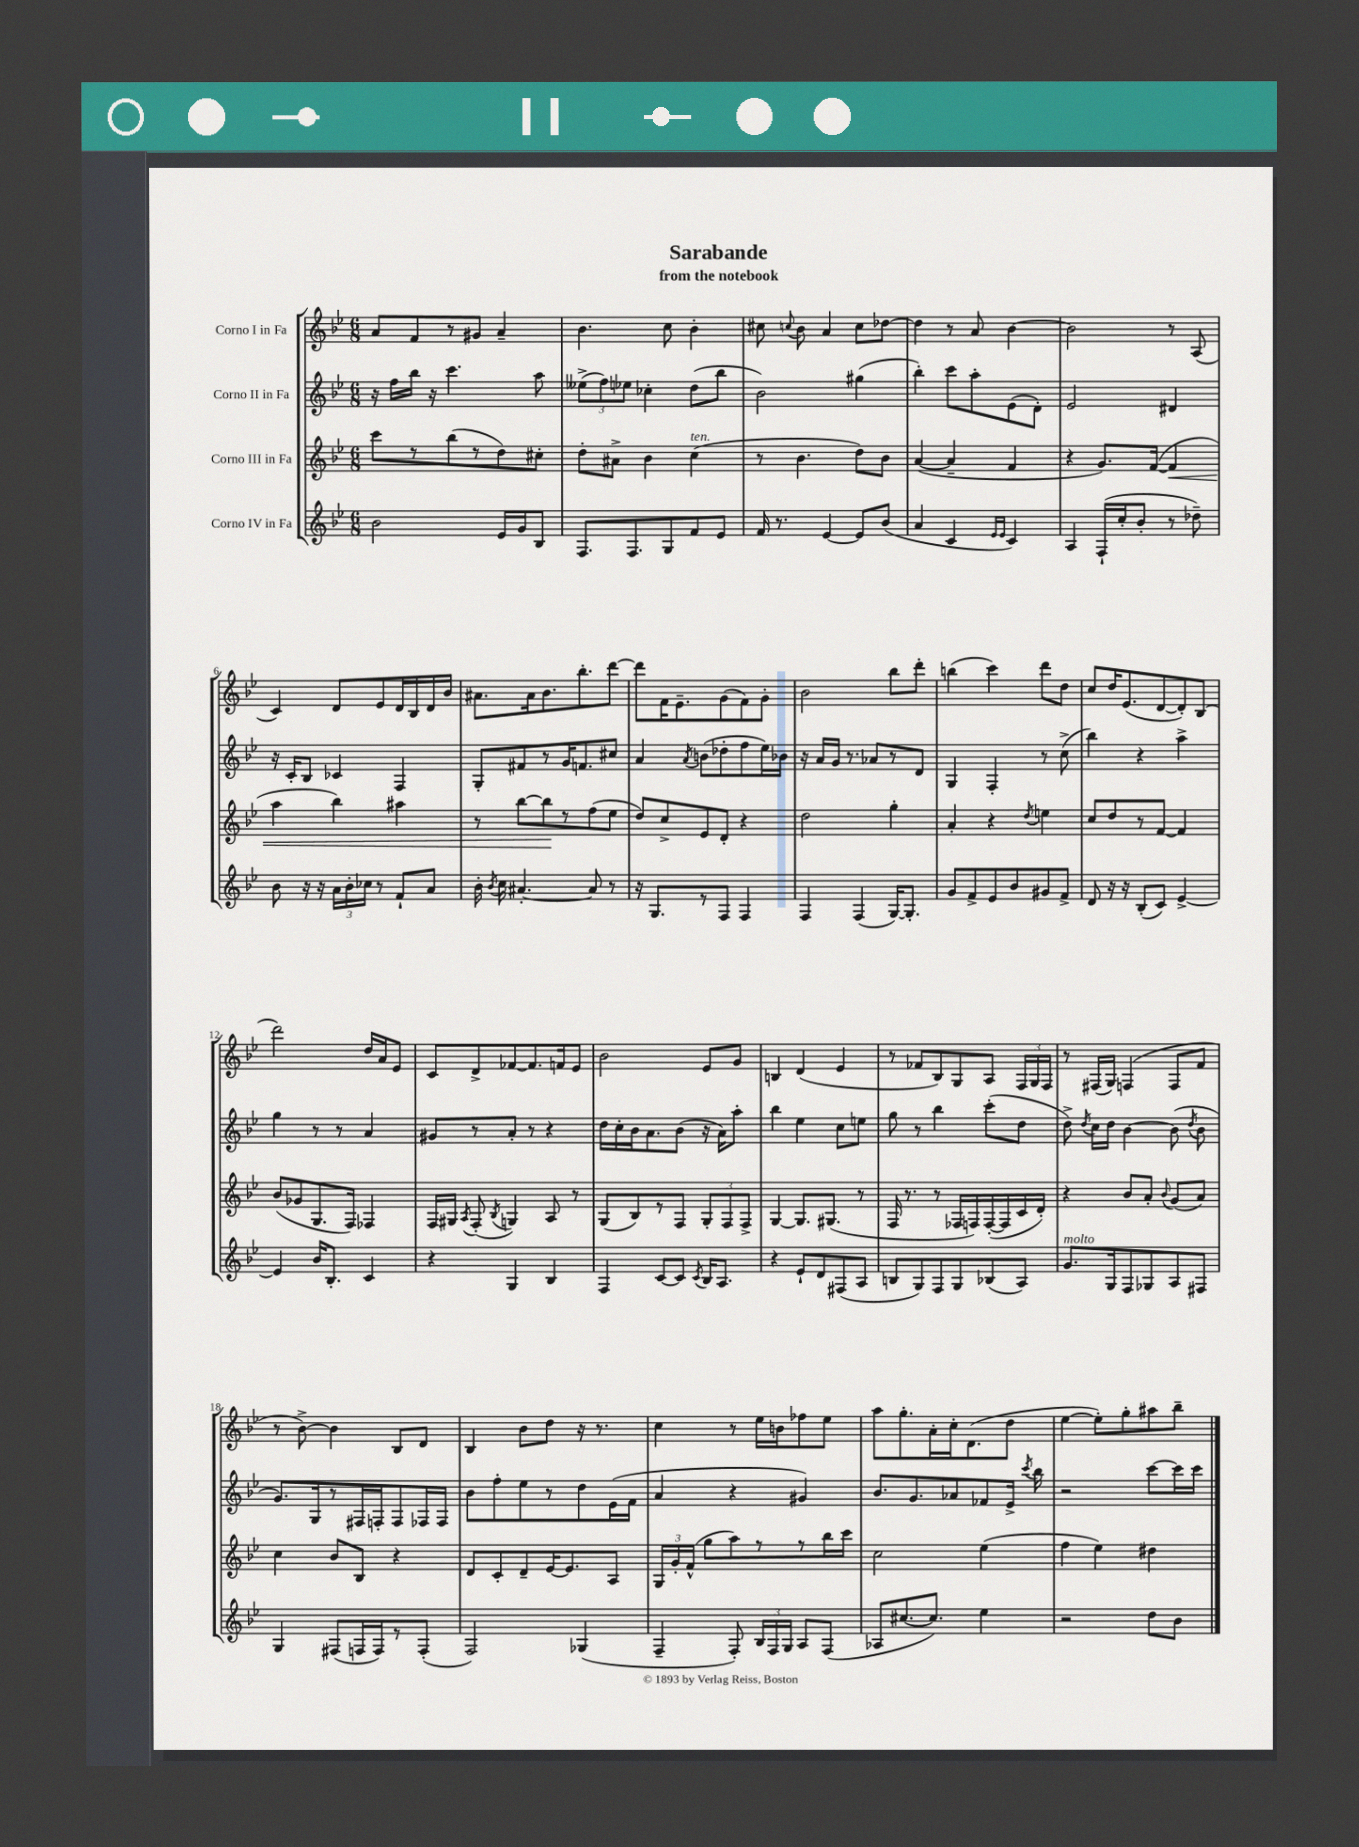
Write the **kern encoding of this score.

**kern	**kern	**kern	**kern
*staff4	*staff3	*staff2	*staff1
*clefG2	*clefG2	*clefG2	*clefG2
*k[b-e-]	*k[b-e-]	*k[b-e-]	*k[b-e-]
*M6/8	*M6/8	*M6/8	*M6/8
2b-\	8ccc\L	16r	8a/L
.	.	16ff\LL	.
.	8r	16bb-\JJ	8f/
.	.	16r	.
.	(8bb-\	4.ccc\	8r
.	8r	.	8g#/J
16e-/LL	8dd\)	.	4a~/
16g/J	.	.	.
8B-/J	8cc#'\J	8aa\	.
=	=	=	=
8.F/L	8dd'\L	(12ee--^\L	4.b-\
.	.	12ff\)	.
.	8a#^\J	.	.
.	.	12ee-\J	.
8.F/	.	.	.
.	4b-\	4cc-'\	.
8G/	.	.	8cc\
8f/	(4cc\	(8dd\L	4b-'\
8e-/J	.	8bb-\J	.
=	=	=	=
16f/	8r	2b-\)	8cc#\
8.r	.	.	.
.	.	.	8qqcc/
.	4.b-\	.	8b-\
[4e-/	.	.	4a/
8e-/]L	8dd\L)	(4gg#\	8cc\L
(8b-/J	8b-\J	.	[8dd-\J
=	=	=	=
4a/	([4a/	4bb-'\)	4dd-\]
4c/	4a~/]	8ccc\L	8r
.	.	8aa'\	8a/
16qqe-/LL	.	.	.
16qqe-/JJ	.	.	.
4c/)	4f/	(8e-\	[4b-\
.	.	8d'\J)	.
=	=	=	=
4A/	4r	2e-/	2b-\]
(16F`/LL	8.g/L)	.	.
16cc'/J	.	.	.
8b-'/J	.	.	.
.	([16f/Jk	.	.
8r	4f/]	4d#/	8r
8dd-~\)	.	.	(8A/
=	=	=	=
8b-\	4aa\	16r	4c/)
.	.	16c'/LK	.
16r	.	8B-/J	.
16r	.	.	.
24a\LL	4bb-\)	4c-/	8d/L
24b-'\	.	.	.
24cc-\JJ	.	.	.
8r	.	.	8e-/
8f`/L	4aa#\	4F/	16d/L
.	.	.	16B-/
8a/J	.	.	16d/
.	.	.	16b-/JJ
=	=	=	=
16b-'\	8r	8G'/L	8.a#\L
8qb-/	.	.	.
16cc\	.	.	.
[4.a#'/	[8bb-\L	8f#/	.
.	.	.	16a#\k
.	8bb-\]	8r	8.b-\
.	8r	16g/K	.
.	.	8.f/	8.bb-'\
8a#/]	(8ff\	.	.
8r	8ee-\J	8cc#/J	[8ddd\J
=	=	=	=
16r	8dd/L)	4a/	8ddd\]L
8.G/L	.	.	.
.	8cc^/	.	16f\K
.	.	.	8.e-~\
.	.	8qa/	.
8r	8e-/	(8b\L	.
8F/J	8d'/J	8dd-'\	(8g\
4F/	4r	8ff\	8f\)
.	.	16ee-\L)	8g'\J
.	.	16b-\JJ	.
=	=	=	=
4F/	2dd\	16r	2b-\
.	.	16a/LL	.
.	.	16g/JJ	.
.	.	8.r	.
(4F/	.	.	.
.	.	8a-/L	.
[16G/LK)	4gg'\	8r	8bb-\L
8.G'/]J	.	.	.
.	.	8d/J	8ddd'\J
=	=	=	=
8g/L	4a'/	4G/	(4bb\
8f^/	.	.	.
8e-/	4r	4F'/	4ccc\)
8b-/	.	.	.
.	8qdd/	.	.
8g#/	4ee\	8r	8ddd\L
8f^/J	.	(8cc^\	8dd\J
=	=	=	=
8d/	8cc/L	4bb-\)	8cc/L
16r	8dd/	.	16dd/K
16r	.	.	(8.e-/
(8B-'/L	8r	4r	.
8c/J)	[8f/J	.	[8d/
[4e-^/	4f/]	4aa^\	8d'/])
.	.	.	(8B-/J
=	=	=	=
4e-/]	(8b-/L	4gg\	2ddd\)
.	8g-/	.	.
16b-/LK	8.G/	8r	.
8.B-'/J	.	.	.
.	.	8r	.
.	16F/Jk)	.	.
4c/	4F-/	4a/	16dd/LL
.	.	.	16a/J
.	.	.	8e-/J
=	=	=	=
4r	16F/LL	8g#/L	8c/L
.	16G#/JJ	.	.
.	8qA/	.	.
.	(8F'/	8r	8d^/
.	8qB-/	.	.
4G/	4G/)	8a'/J	[8f-/
.	.	8r	8.f-/]
4B-/	8A/	4r	.
.	.	.	16f/k
.	8r	.	8e-/J
=	=	=	=
4F/	(8G/L	16dd\LL	2b-\
.	.	16cc'\	.
.	8B-/)	16b-\J	.
.	.	8.a\	.
[8c/L	8r	.	.
8c/]J	8F/J	(8b-\J	.
8qc/	.	.	.
16B-/LK	12G'/L	16r	8e-/L
8.A/J	.	16a\LK)	.
.	12F/	.	.
.	.	8aa'\J	8g/J
.	12F^/J	.	.
=	=	=	=
4r	[4G/	4bb-\	4B/
8e-`/L	8.G/]L	4ee-\	(4d/
8d/	.	.	.
.	(8.G#/J	.	.
(8F#/	.	8cc\L	4e-/
8A/J	8r	8ee\J	.
=	=	=	=
8B/L	16F/	8gg\	8r
.	8.r	.	.
8G/)	.	8r	8f-/L
8F/	8r	4bb-\	8B-/)
8G/	16F-/LL	.	8G/
.	16F/)	.	.
(8B-/	([16F'/	(8ccc'\L	8A/J
.	16F/]	.	.
8A/J)	16c/	8dd\J	24F/LL
.	.	.	24G/
.	16d'/JJ)	.	.
.	.	.	24F/JJ
=	=	=	=
8.g/L	4r	8dd^\)	8r
.	.	8qdd/	.
.	.	16cc\LL	(16F#/LL
16G/k	.	16dd\JJ	16G/JJ)
8F/	8b-/L	[4b-\	(4F/
8G-/	8a'/J	.	.
.	8qqb-/	.	.
8A/	(8g/L	(8b-\]	8F/L
.	.	8qdd/	.
8F#/J	8a/J)	8b-\	8f/J
=	=	=	=
4G/	4cc\	8.g/L)	8r
.	.	.	[8b-^\)
.	.	16G/k	.
(8F#/L	8b-/L	8r	4b-\]
16F/L	8B-/J	16F#/L	.
16F/J)	.	16F'/J	.
8r	4r	8F/	8B-/L
(8F'/J	.	16F-/L	8d/J
.	.	16F-/JJ	.
=	=	=	=
2F/)	8d/L	8b-\L	4B-/
.	8c'/	8ff'\	.
.	8d~/	8ee-\	8b-\L
.	[16e-/K	8r	8dd\J
.	8.e-/]	.	.
(4G-/	.	8dd\	16r
.	.	.	8.r
.	8A/J	(16e-\L	.
.	.	16f\JJ	.
=	=	=	=
4F~/	24G/LL	4a/	4cc\
.	24g'/	.	.
.	(24f^^/JJ	.	.
.	8gg\L	.	.
8F'/)	8aa\)	4r	8r
24B-/LL	8r	.	16ee-\LL
24F/	.	.	.
.	.	.	16b\J
24G/JJ	.	.	.
8A/L	8r	4g#/)	8ff-\
(8F/J	16bb-\L	.	8ee-\J
.	16ccc\JJ	.	.
=	=	=	=
8A-/L	2cc\	8.b-/L	8aa\L
[8.cc#/	.	.	8.gg'\
.	.	8.g/	.
8.cc#/]J)	.	.	16a'\L
.	.	8a-/	16cc'\J
.	.	.	(8.d\
4ee-\	(4ee-\	8f-/	.
.	.	16e-^/Jk	8dd\J
.	.	8qccc/	.
.	.	16bb-\	.
=	=	=	=
2r	4ff\	2r	[4ee-\
.	4ee-\)	.	8ee-'\]L)
.	.	.	8gg'\
8dd\L	4dd#\	[8ccc\L	8aa#\
8b-\J	.	16ccc\]L	8bb-~\J
.	.	16ccc\JJ	.
==	==	==	==
*-	*-	*-	*-
